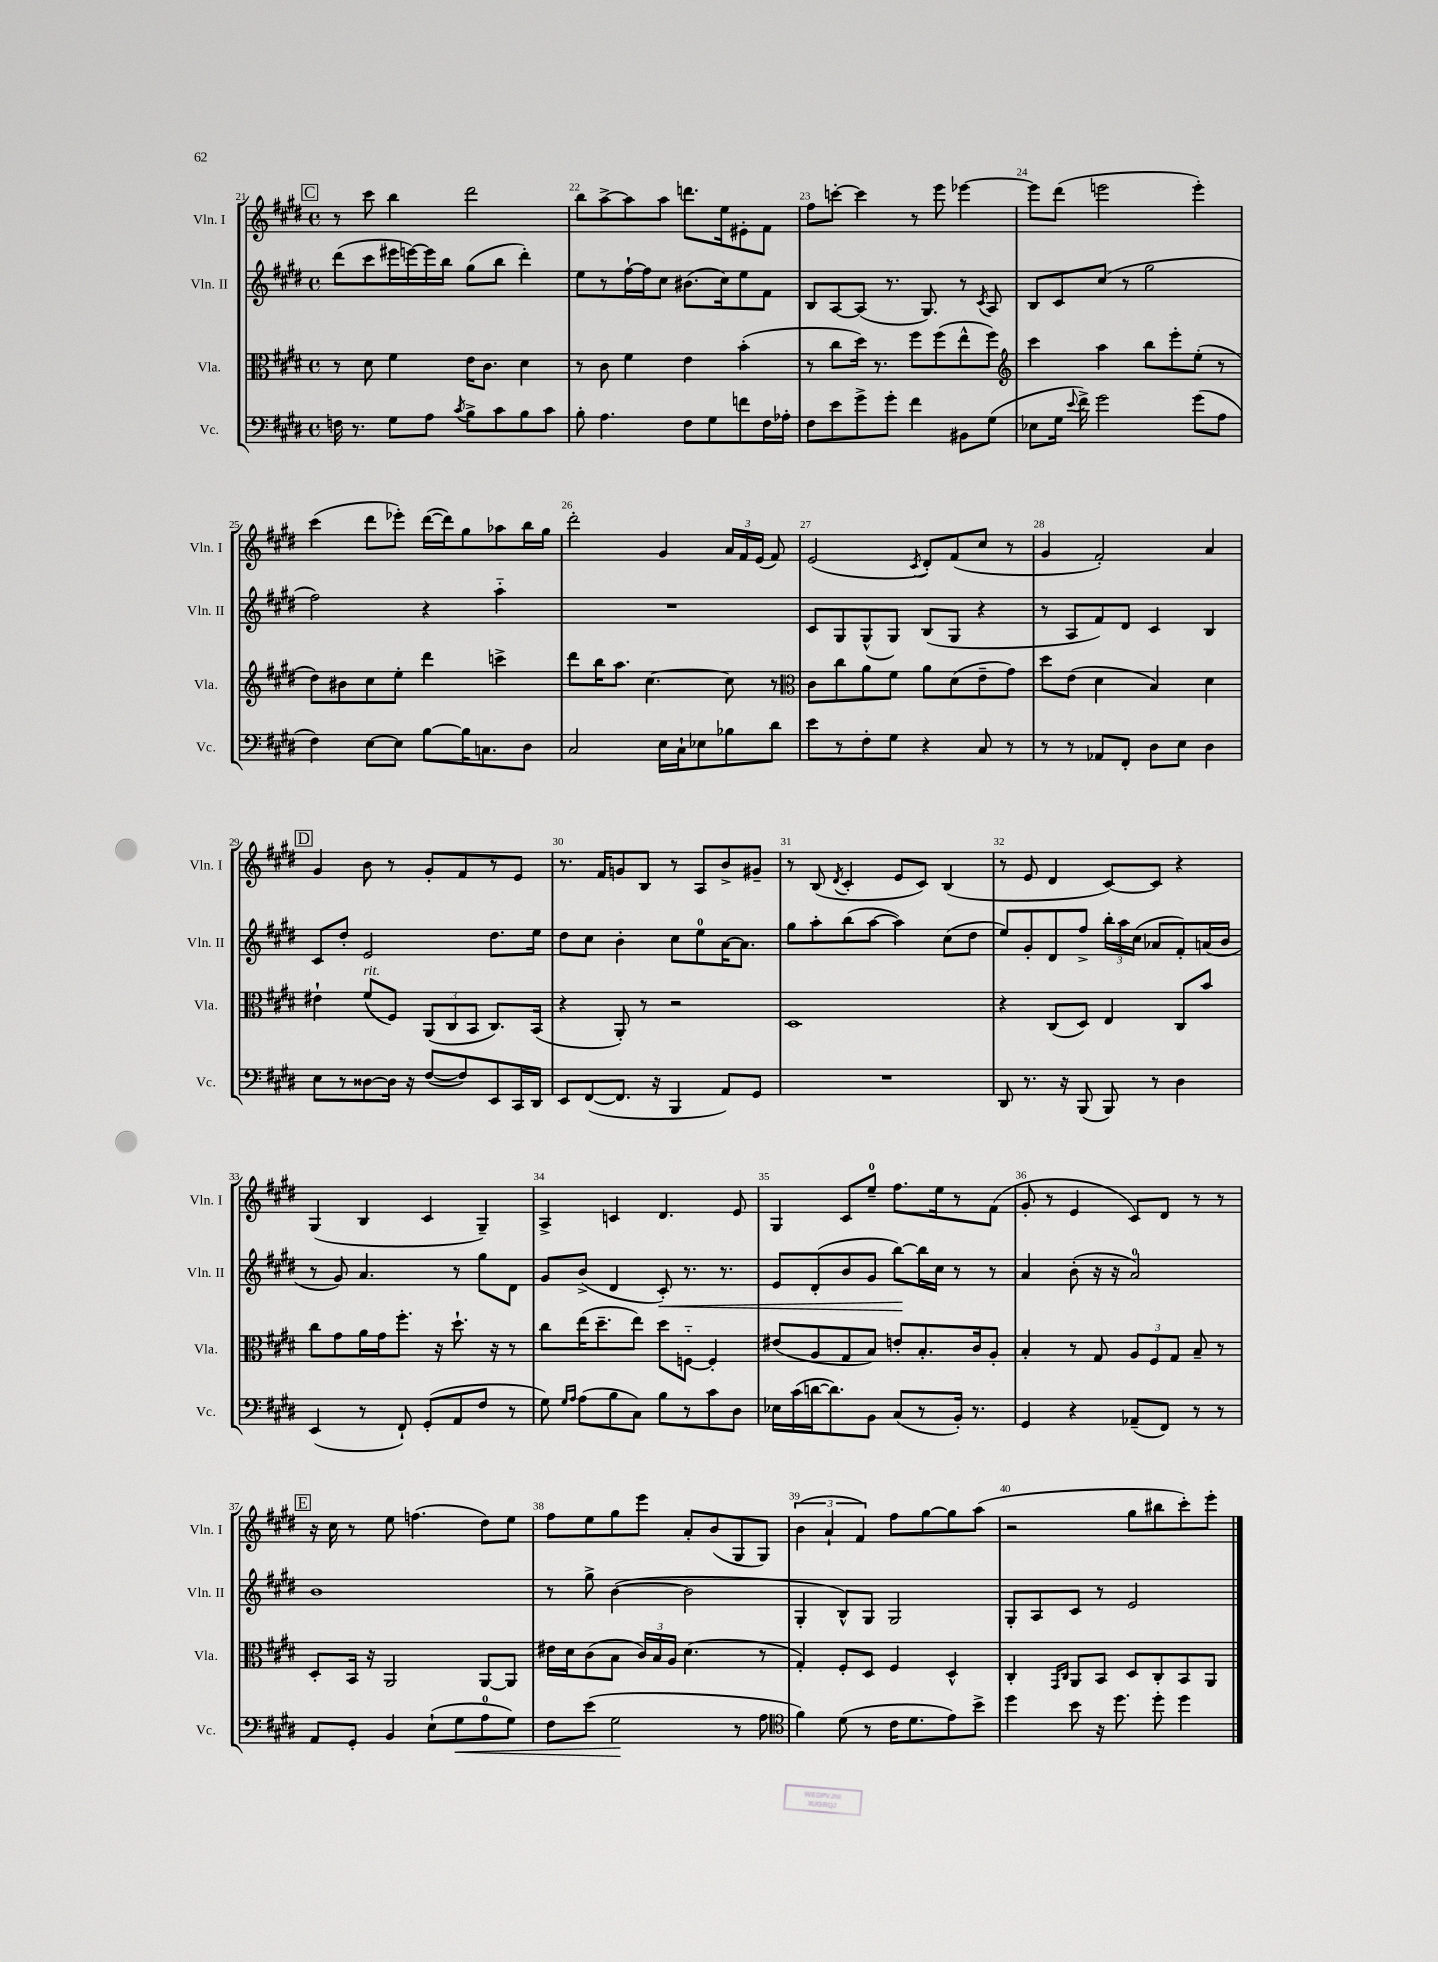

**kern	**dynam	**kern	**kern	**dynam	**kern
*part4	*part4	*part3	*part2	*part2	*part1
*staff4	*staff4	*staff3	*staff2	*staff2	*staff1
*I"Vc.	*	*I"Vla.	*I"Vln. II	*	*I"Vln. I
*I'Vc.	*	*I'Vla.	*I'Vln. II	*	*I'Vln. I
*clefF4	*	*clefC3	*clefG2	*	*clefG2
*k[f#c#g#d#]	*	*k[f#c#g#d#]	*k[f#c#g#d#]	*	*k[f#c#g#d#]
*M4/4	*	*M4/4	*M4/4	*	*M4/4
*met(c)	*	*met(c)	*met(c)	*	*met(c)
!!LO:REH:place=s1:t=C
=21	=21	=21	=21	=21	=21
16Fn\	.	8r	(8ddd#\L	.	8r
8.r	.	.	.	.	.
.	.	8d#\	8ccc#\	.	8ccc#\
8G#\L	.	4f#\	16eee#X\L	.	4bb\
.	.	.	[16eeen\)	.	.
8A\J	.	.	16eee\]	.	.
.	.	.	16bb\JJ	.	.
8qc#/	.	.	.	.	.
8B^\L	.	16e\KL	(8gg#\L	.	2ddd#\
.	.	8.c#\J	.	.	.
8c#\	.	.	8bb\J	.	.
8B\	.	4d#\	4ddd#'\)	.	.
8c#\J	.	.	.	.	.
=22	=22	=22	=22	=22	=22
8B'\	.	8r	8ee\L	.	8bb\L
4.A\	.	8c#\	8r	.	[8aa^\
.	.	4f#\	[16ff#`\L	.	8aa\]
.	.	.	16ff#\J]	.	.
.	.	.	8cc#\J	.	8aa\J
8F#\L	.	4e\	(8.b#X\L	.	8.dddn\L
8G#\	.	.	.	.	.
.	.	.	16cc#\k)	.	16ee\k
8fn\	.	(4b'\	8ee\	.	8e#X'\
16F#\L	.	.	8f#\J	.	8f#\J
16A-X'\JJ	.	.	.	.	.
=23	=23	=23	=23	=23	=23
8F#\L	.	8r	8B/L	.	8ff#\L
8e\	.	8cc#\L	[8A/	.	[8cccn'\J
8g#^\	.	16dd#\Jk)	(8A/J]	.	4ccc\]
.	.	8.r	.	.	.
8g#'\J	.	.	8.r	.	.
4f#\	.	8ff#\L	.	.	8r
.	.	.	8.G#/)	.	.
.	.	(8ff#\	.	.	8eee\
8BB#X\L	.	8ee^^\	8r	.	[4eee-X\
.	.	.	8qc#/	.	.
(8G#\J	.	8ff#\J)	8A/	.	.
=24	=24	=24	=24	=24	=24
*	*	*clefG2	*	*	*
8E-X\L	.	4ccc#\	8B/L	.	8eee-\L]
16G#\Jk	.	.	8c#/	.	(8ddd#\J
8qqe/	.	.	.	.	.
16f#^\)	.	.	.	.	.
2g#\	.	4aa\	(8cc#/J	.	2eeen\
.	.	.	8r	.	.
.	.	8bb\L	2gg#\	.	.
.	.	8eee'\	.	.	.
(8g#\L	.	(8ee'\J	.	.	4eee'\)
8A\J	.	8r	.	.	.
!!LO:LB:g=z
=25	=25	=25	=25	=25	=25
4F#\)	.	8dd#\L)	2ff#\)	.	(4ccc#\
.	.	8b#X\	.	.	.
[8E\L	.	8cc#\	.	.	8ddd#\L
8E\J]	.	8ee'\J	.	.	8eee-X'\J)
[8B\L	.	4ddd#\	4r	.	([16ddd#\LL
.	.	.	.	.	16ddd#\J])
16B\K]	.	.	.	.	8gg#\
8.Cn\	.	.	.	.	.
.	.	4cccn^\	4aa\	.	8aa-X\
8D#\J	.	.	.	.	16bb\L
.	.	.	.	.	16gg#\JJ
=26	=26	=26	=26	=26	=26
2C#/	.	8ddd#\L	1r	.	2ddd#'\
.	.	16bb\K	.	.	.
.	.	8.aa\J	.	.	.
.	.	[4.cc#\	.	.	.
16E\LL	.	.	.	.	4g#/
16C#`\J	.	.	.	.	.
8E-X\	.	.	.	.	.
8B-X\	.	8cc#\]	.	.	24a/LL
.	.	.	.	.	24f#/
.	.	.	.	.	(24e/JJ
8d#\J	.	8r	.	.	8f#/)
=27	=27	=27	=27	=27	=27
*	*	*clefC3	*	*	*
8e\L	.	8c#\L	8c#/L	.	(2e/
8r	.	8cc#\	8G#/	.	.
8F#'\	.	8a\	(8G#^^/	.	.
8G#\J	.	8f#\J	8G#/J)	.	.
.	.	.	.	.	8qc#/
4r	.	8a\L	(8B/L	.	8d#'/L)
.	.	(8d#\	8G#/J	.	(8f#/
8C#/	.	8e~\	4r	.	8cc#/J
8r	.	8g#\J)	.	.	8r
=28	=28	=28	=28	=28	=28
8r	.	8dd#\L	8r	.	4g#/
8r	.	(8e\J	8A/L	.	.
8AA-X/L	.	4d#\	8f#/)	.	2f#'/)
8FF#'/J	.	.	8d#/J	.	.
8D#\L	.	4B/)	4c#/	.	.
8E\J	.	.	.	.	.
4D#\	.	4d#\	4B/	.	4a/
!!LO:LB:g=z
!!LO:REH:place=s1:t=D
=29	=29	=29	=29	=29	=29
8E\L	.	4e#X`\	8c#/L	.	4g#/
8r	.	.	8dd#'/J	.	.
!	!	!LO:TX:a:i:t=rit.	!	!	!
[8D##X\	.	(8f#/L	2e/	.	8b\
16D##\Jk]	.	8F#/J)	.	.	8r
16r	.	.	.	.	.
([8F#/L	.	(12AA/L	.	.	8g#'/L
.	.	12C#/	.	.	.
8F#/])	.	.	.	.	8f#/
.	.	12BB/J	.	.	.
8EE/	.	8.C#/L)	8.dd#\L	.	8r
16CC#/L	.	.	.	.	8e/J
16DD#/JJ	.	(16BB/Jk	16ee\Jk	.	.
=30	=30	=30	=30	=30	=30
8EE/L	.	4r	8dd#\L	.	8.r
([8FF#/	.	.	8cc#\J	.	.
.	.	.	.	.	16f#/KL
8.FF#/J]	.	8AA'/)	4b'\	.	8gn/
.	.	8r	.	.	8B/J
16r	.	.	.	.	.
4BBB/	.	2r	8cc#\L	.	8r
.	.	.	8ee\	.	8A/L
8AA/L)	.	.	[16a\K	.	8b^/
.	.	.	8.a\J]	.	.
8GG#/J	.	.	.	.	8g#X~/J
=31	=31	=31	=31	=31	=31
1r	.	1D#	8gg#\L	.	8r
.	.	.	8aa'\	.	(8B/
.	.	.	.	.	8qd#/
.	.	.	(8bb\	.	4c#'/
.	.	.	[8aa\J	.	.
.	.	.	4aa\])	.	8e/L
.	.	.	.	.	8c#/J)
.	.	.	(8cc#\L	.	(4B/
.	.	.	8dd#\J	.	.
=32	=32	=32	=32	=32	=32
8DD#/	.	4r	8ee/L)	.	8r
8.r	.	.	8g#'/	.	8e/
.	.	(8C#/L	8d#/	.	4d#/
16r	.	.	.	.	.
(8BBB/	.	8D#/J)	8ff#^/J	.	.
8BBB/)	.	4E/	24bb'\LL	.	[8c#/L)
.	.	.	24aa\	.	.
.	.	.	(24cc#\JJ	.	.
8r	.	.	8a-X/L	.	8c#/J]
4D#\	.	8C#/L	8f#'/)	.	4r
.	.	8b/J	(16an/L	.	.
.	.	.	16b/JJ	.	.
!!LO:LB:g=z
=33	=33	=33	=33	=33	=33
(4EE/	.	8cc#\L	8r	.	(4G#/
.	.	8g#\	8g#/)	.	.
8r	.	16a\L	4.a/	.	4B/
.	.	16g#\J	.	.	.
8FF#`/)	.	8.ff#'\J	.	.	.
(8GG#'/L	.	.	.	.	4c#/
.	.	16r	.	.	.
8AA/	.	8.dd#`\	8r	.	.
8F#/J	.	.	8gg#\L	.	4G#~/)
.	.	16r	.	.	.
8r	.	8r	8d#\J	.	.
=34	=34	=34	=34	=34	=34
8G#\)	.	8cc#\L	8g#/L	.	4A^/
16qqG#/LL	.	.	.	.	.
16qqA/JJ	.	.	.	.	.
(8A\L	.	(16ee\K	(8b^/J	.	.
.	.	8.dd#~\	.	.	.
8B\	.	.	4d#/	.	4cn/
8C#\J)	.	8ee\J)	.	.	.
!	!	!	!	!LO:HP:b	!
8B\L	.	8dd#\L	8c#'/)	<	4.d#/
8r	.	[8Fn\J	8.r	.	.
8c#\	.	4F'/]	.	.	.
.	.	.	8.r	.	.
8D#\J	.	.	.	.	8e/
=35	=35	=35	=35	=35	=35
16E-X\LL	.	(8e#X/L	8e/L	.	4G#/
(16c#\	.	.	.	.	.
[16dn\J	.	8A/	(8d#'/	.	.
8.d\])	.	.	.	.	.
.	.	8G#/	8b/	.	8c#/L
8BB\J	.	8B/J)	8g#/J	.	8ee~/J
(8C#/L	.	8en'/L	[8bb\L)	.	8.ff#\L
8r	.	8.B'/	16bb\L]	[	.
.	.	.	16cc#\JJ	.	16ee\k
16BB'/Jk)	.	.	8r	.	8r
8.r	.	16c#/k	.	.	.
.	.	8A'/J	8r	.	(8f#\J
=36	=36	=36	=36	=36	=36
4GG#/	.	4B'/	4a/	.	8g#'/
.	.	.	.	.	8r
4r	.	8r	(8b'\	.	4e/
.	.	8G#/	16r	.	.
.	.	.	16r	.	.
(8AA-X~/L	.	12A/L	2a/)	.	8c#/L)
.	.	12F#/	.	.	.
8FF#/J)	.	.	.	.	8d#/J
.	.	12G#/J	.	.	.
8r	.	8B~/	.	.	8r
8r	.	8r	.	.	8r
!!LO:LB:g=z
!!LO:REH:place=s1:t=E
=37	=37	=37	=37	=37	=37
8AA/L	.	8D#'/L	1b	.	16r
.	.	.	.	.	16cc#\
8GG#'/J	.	16BB/Jk	.	.	8r
.	.	16r	.	.	.
4BB/	.	2AA/	.	.	8ee\
.	.	.	.	.	(4.ffn\
(8E`\L	.	.	.	.	.
!	!LO:HP:b	!	!	!	!
8G#\	<	.	.	.	.
8A\	.	[8AA/L	.	.	8dd#\L)
8G#\J)	.	8AA/J]	.	.	8ee\J
=38	=38	=38	=38	=38	=38
8F#\L	.	16e#X\LL	8r	.	8ff#\L
.	.	16d#\J	.	.	.
(8e\J	.	(8c#\	8gg#^\	.	8ee\
2G#\	.	8B\J	([4b\	.	8gg#\
.	.	24c#/LL)	.	.	8eee\J
.	.	24B/	.	.	.
.	.	24A/JJ	.	.	.
.	.	(4.d#\	2b\]	.	8a'/L
.	.	.	.	.	(8b/
8r	[	.	.	.	8G#/
8A\	.	8r	.	.	8G#/J)
=39	=39	=39	=39	=39	=39
*clefC4	*	*	*	*	*
4f#\)	.	4G#'/)	4G#'/	.	(6b\
.	.	.	.	.	6a`/
(8d#\	.	8F#'/L	8B^^/L)	.	.
.	.	.	.	.	6f#/)
8r	.	8D#/J	8G#/J	.	.
16c#\KL	.	4F#/	2G#/	.	8ff#\L
8.d#\	.	.	.	.	.
.	.	.	.	.	[8gg#\
8e\)	.	4D#^^/	.	.	8gg#\]
8b^\J	.	.	.	.	(8aa\J
=40	=40	=40	=40	=40	=40
4dd#\	.	4C#'/	8G#'/L	.	2r
.	.	.	8A/	.	.
.	.	16qqGG#/LL	.	.	.
.	.	16qqC#/JJ	.	.	.
8b\	.	8AA/L	8c#/J	.	.
16r	.	8BB/J	8r	.	.
8.dd#\	.	.	.	.	.
.	.	8D#/L	2e/	.	8gg#\L
8dd#'\	.	8C#'/	.	.	8bb#X\
4dd#\	.	8BB/	.	.	8ccc#'\)
.	.	8AA/J	.	.	8eee'\J
==	==	==	==	==	==
*-	*-	*-	*-	*-	*-
